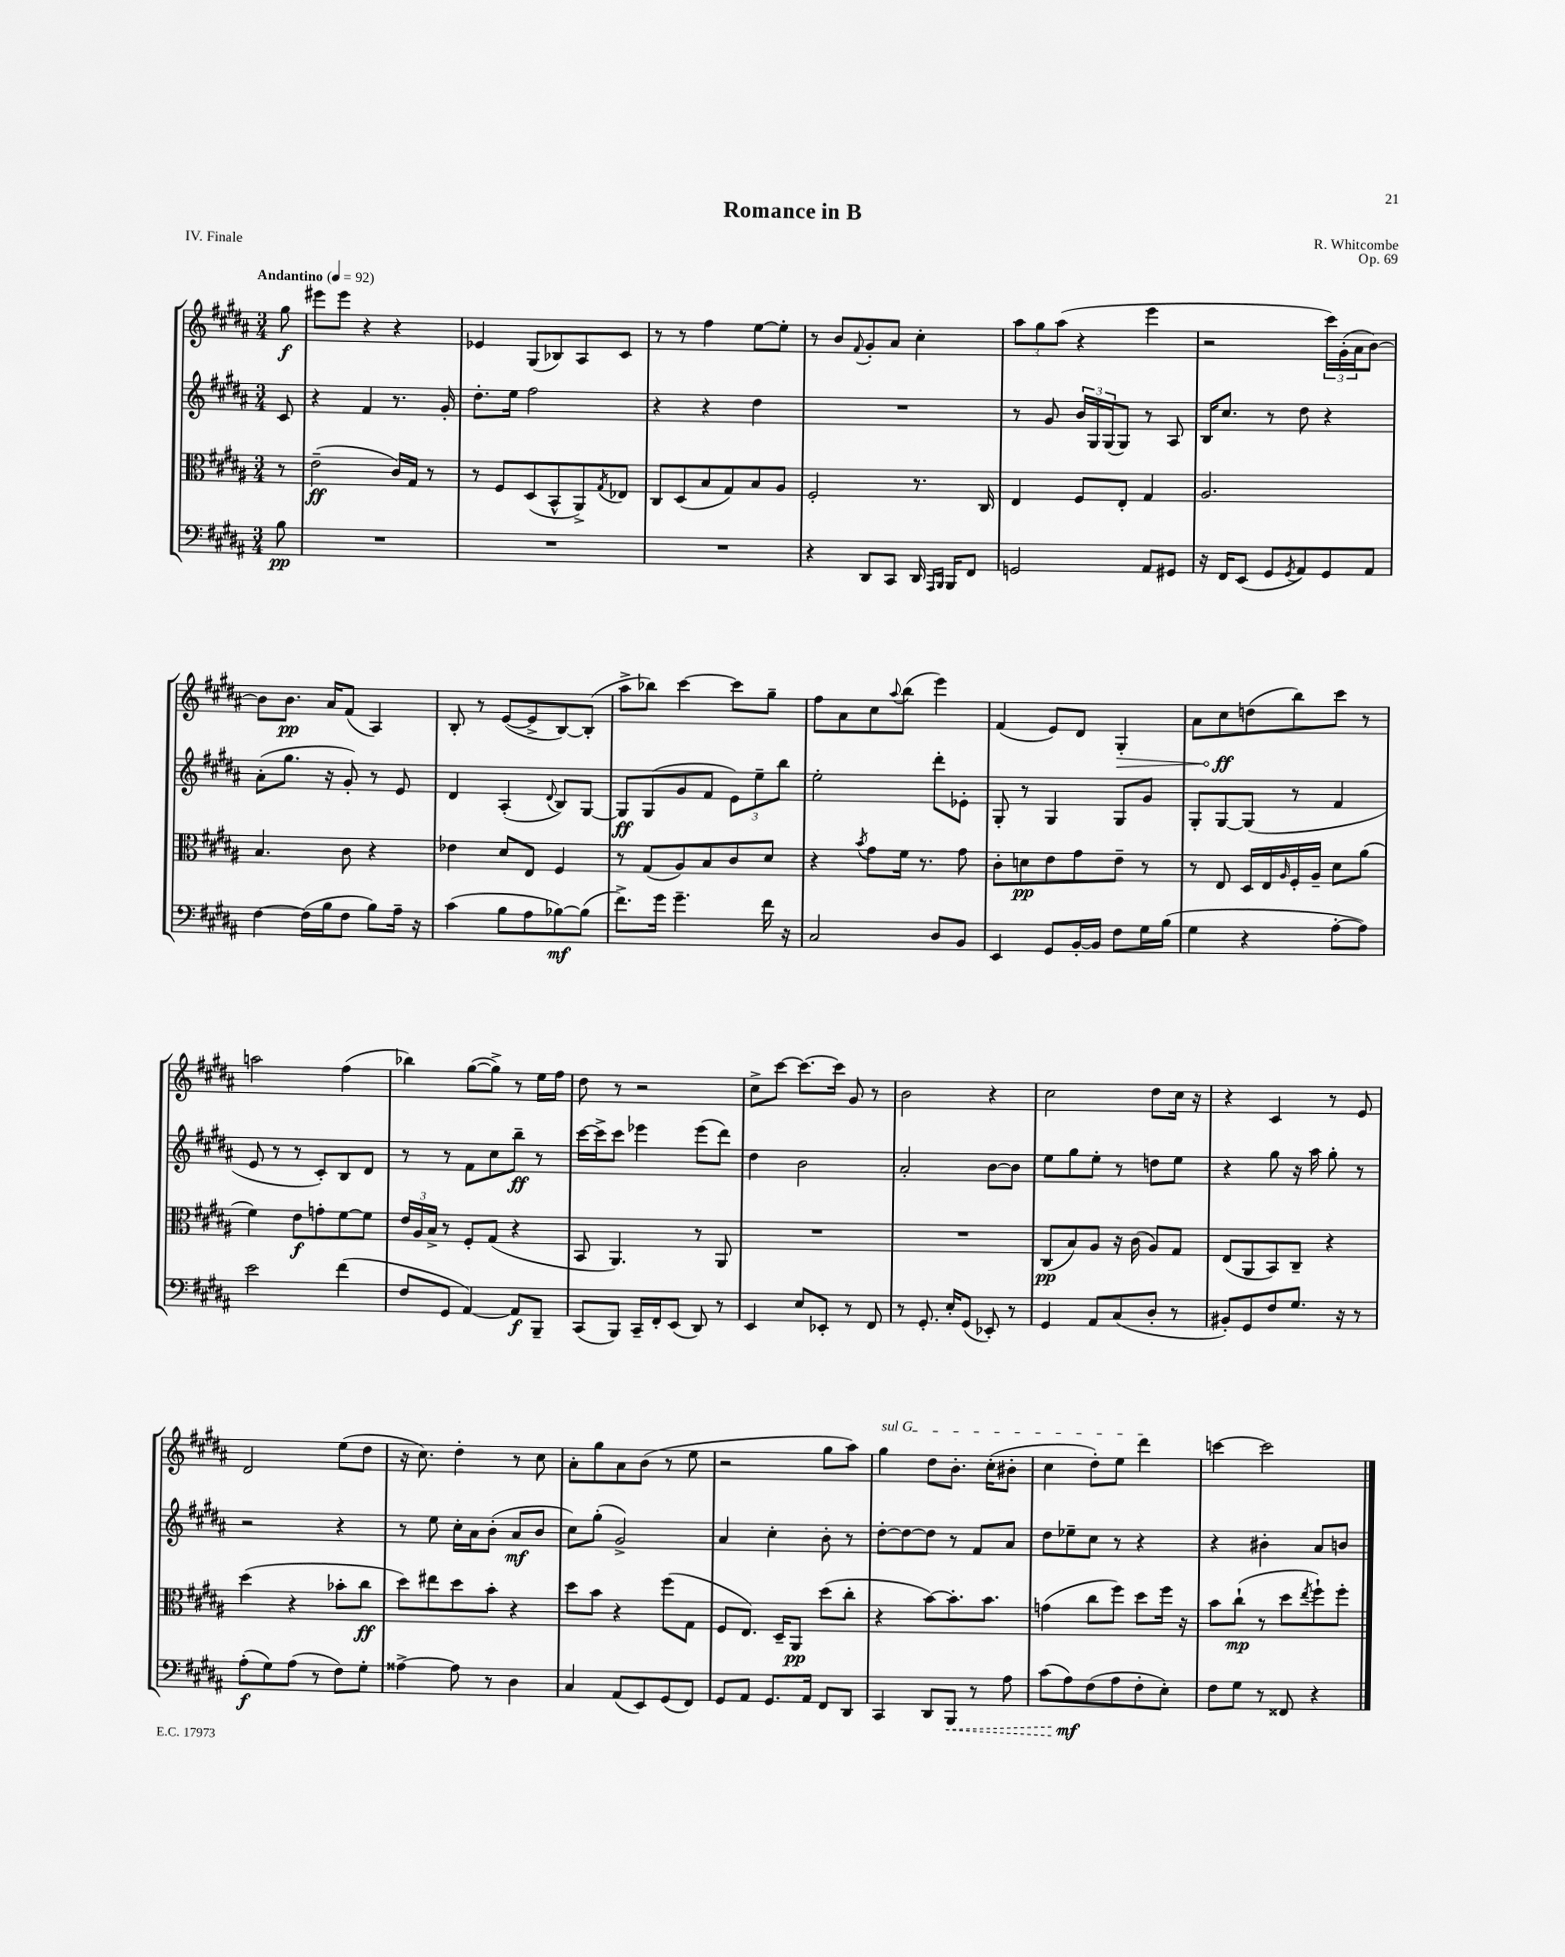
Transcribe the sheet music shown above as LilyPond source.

\header { title = "Romance in B" composer = "R. Whitcombe" opus = "Op. 69" piece = "IV. Finale" }
<<
\new StaffGroup <<
\new Staff = "s0" {
    \clef treble \key b \major \numericTimeSignature \time 3/4 \partial 8 \tempo "Andantino" 4 = 92
    gis''8\f |
    eis'''8 eis'''8 r4 r4 |
    ees'4 gis8( bes8) ais8 cis'8 |
    r8 r8 fis''4 e''8~ e''8-. |
    r8 b'8 \appoggiatura { fis'8 } gis'8-. ais'8 cis''4-. |
    \tuplet 3/2 { ais''8 gis''8 ais''8( } r4 e'''4 |
    r2 \tuplet 3/2 { cis'''16) gis'16-.( ais'16 } b'8~) |
    b'8 b'8.\pp ais'16 fis'8( ais4) |
    b8-. r8 e'8~( e'8-> b8~) b8-.( |
    ais''8-> bes''8) cis'''4~ cis'''8 gis''8-- |
    fis''8 ais'8 cis''8 \appoggiatura { ais''8 } b''8( e'''4) |
    fis'4( e'8) dis'8 \once \override Hairpin.circled-tip = ##t gis4-.\> |
    ais'8 cis''8\ff\! d''8( b''8) cis'''8 r8 |
    a''2 fis''4( |
    bes''4) gis''8~( gis''8->) r8 e''16 fis''16 |
    dis''8 r8 r2 |
    cis''8-> cis'''8~ cis'''8.~ cis'''16 gis'8 r8 |
    b'2 r4 |
    cis''2 dis''8 cis''16 r16 |
    r4 cis'4 r8 e'8 |
    dis'2 e''8( dis''8 |
    r16 cis''8.) dis''4-. r8 cis''8 |
    ais'8-. gis''8 ais'8 b'8( r8 e''8 |
    r2 gis''8 ais''8) |
    \once \override TextSpanner.bound-details.left.text = \markup { \italic "sul G" } gis''4\startTextSpan dis''8 b'8.-. cis''16-.( bis'8-. |
    cis''4 dis''8-.) e''8 dis'''4\stopTextSpan |
    c'''4~ c'''2 \bar "|." |
}
\new Staff = "s1" {
    \clef treble \key b \major \numericTimeSignature \time 3/4 \partial 8
    cis'8 |
    r4 fis'4 r8. gis'16-. |
    dis''8.-. e''16 fis''2 |
    r4 r4 dis''4 |
    R2. |
    r8 gis'8 \tuplet 3/2 { b'16 gis16 gis16( } gis8) r8 ais8 |
    b16 cis''8. r8 dis''8 r4 |
    ais'8-.( gis''8. r16 gis'8-.) r8 e'8 |
    dis'4 ais4-.( \appoggiatura { dis'8 } b8) gis8~ |
    gis8\ff gis8( gis'8 fis'8 \tuplet 3/2 { e'8) e''8-- b''8 } |
    e''2-. dis'''8-. ees'8-. |
    gis8-. r8 gis4 gis8 gis'8 |
    gis8-. gis8~ gis8( r8 fis'4 |
    e'8 r8 r8 cis'8-.) b8 dis'8 |
    r8 r8 fis'8 cis''8 b''8--\ff r8 |
    cis'''16~ cis'''16-> cis'''8 ees'''4 ees'''8( dis'''8) |
    dis''4 b'2 |
    ais'2-. b'8~ b'8 |
    e''8 gis''8 e''8-. r8 d''8 e''8 |
    r4 gis''8 r16 ais''16 gis''8-. r8 |
    r2 r4 |
    r8 e''8 cis''16-. ais'16 b'8-.( ais'8\mf b'8 |
    cis''8) gis''8-.( gis'2->) |
    ais'4 cis''4-. b'8-. r8 |
    dis''8~-. dis''8~ dis''8 r8 fis'8 ais'8 |
    dis''8 ees''8-- cis''8 r8 r4 |
    r4 bis'4-. ais'8 b'8 \bar "|." |
}
\new Staff = "s2" {
    \clef alto \key b \major \numericTimeSignature \time 3/4 \partial 8
    r8 |
    e'2--\ff( cis'16) gis16 r8 |
    r8 fis8 dis8( b,8-^ ais,8->) \acciaccatura { gis8 } ees8 |
    cis8 dis8( b8 gis8) b8 ais8 |
    fis2-. r8. cis16 |
    e4 fis8 e8-. gis4 |
    ais2. |
    b4. cis'8 r4 |
    ees'4 dis'8 e8 fis4 |
    r8 gis8( ais8) b8 cis'8 dis'8 |
    r4 \acciaccatura { b'8 } gis'8 fis'16 r8. gis'8 |
    cis'8-. d'8\pp e'8 gis'8 e'8-- r8 |
    r8 e8 dis16 e16 \grace { ais16 } fis16-. ais16-- dis'8 ais'8( |
    fis'4) e'8\f g'8-. fis'8~ fis'8 |
    \tuplet 3/2 { e'16 ais16 b16-> } r8 fis8-. gis8( r4 |
    b,8 ais,4.) r8 ais,8 |
    R2. |
    R2. |
    cis8\pp( b8) ais8 r16 cis'16( ais8) gis8 |
    e8( ais,8 b,8) cis8-- r4 |
    dis''4( r4 bes'8-. cis''8\ff |
    dis''8) eis''8 dis''8 b'8-. r4 |
    dis''8 b'8 r4 fis''8( gis8 |
    fis8 e8.) dis16-- ais,8\pp dis''8( cis''8-. |
    r4 b'8~) b'8.-. b'8. |
    g'4( cis''8 fis''8) dis''8 fis''16 r16 |
    b'8 cis''8-!\mp( r8 dis''8 \acciaccatura { e''8 } fis''8-!) fis''8-. \bar "|." |
}
\new Staff = "s3" {
    \clef bass \key b \major \numericTimeSignature \time 3/4 \partial 8
    b8\pp |
    R2. |
    R2. |
    R2. |
    r4 dis,8 cis,8 dis,16 \grace { ais,,16 b,,16 } b,,16 fis,8 |
    g,2 ais,8 gis,8 |
    r16 fis,16 e,8( gis,8 \acciaccatura { gis,8 } ais,8) gis,8 ais,8 |
    fis4~ fis16( b16 fis8 b8) ais16-- r16 |
    cis'4( b8 ais8 bes8~\mf) bes8( |
    fis'8.->) gis'16 gis'4.-- fis'16 r16 |
    cis2 dis8 b,8 |
    e,4 gis,8 b,16~-. b,16 fis8 gis16 b16( |
    gis4 r4 ais8~-. ais8) |
    e'2 fis'4( |
    fis8 gis,8 ais,4~) ais,8\f b,,8-- |
    cis,8( b,,8) cis,16-- fis,16-. e,8( dis,8) r8 |
    e,4 e8 ees,8-. r8 fis,8 |
    r8 gis,8.-. e16-. gis,8( ees,8-.) r8 |
    gis,4 ais,8 cis8( dis8-. r8 |
    bis,8-.) gis,8 fis8 gis8. r16 r8 |
    ais8-.\f( gis8) ais8( r8 fis8) gis8-. |
    aisis4~-> aisis8 r8 dis4 |
    cis4 ais,8( e,8) gis,8( fis,8) |
    gis,8 ais,8 gis,8. ais,16 fis,8 dis,8 |
    cis,4 dis,8 \once \override Hairpin.style = #'dashed-line b,,8\< r8 ais8 |
    cis'8( ais8\mf\!) fis8( ais8 fis8-. e8-.) |
    fis8 gis8 r8 fisis,8 r4 \bar "|." |
}
>>
>>
\layout { \context { \Score \remove "Bar_number_engraver" } }
